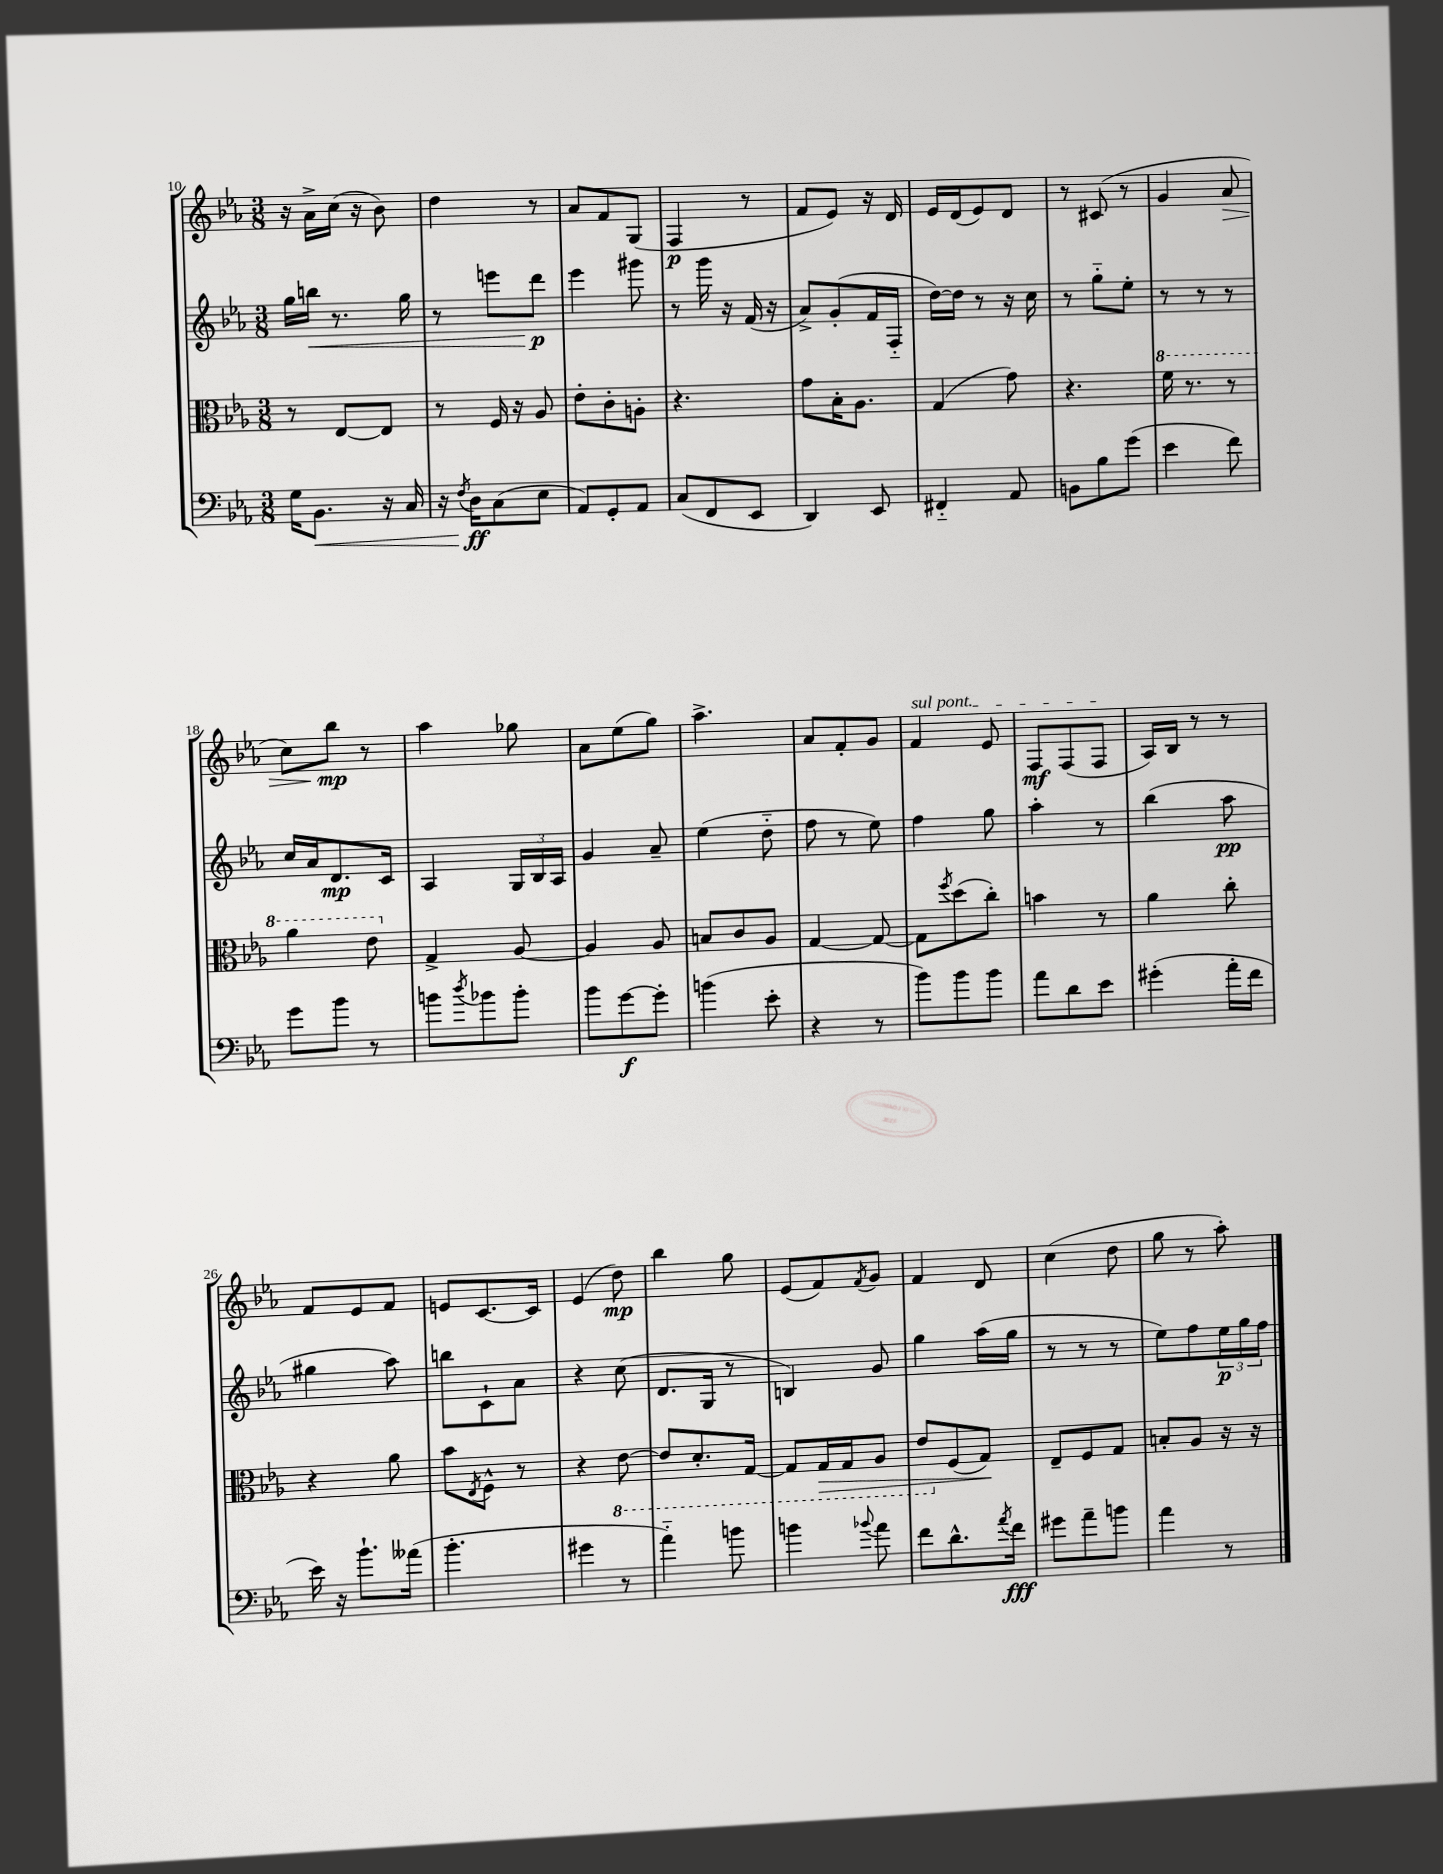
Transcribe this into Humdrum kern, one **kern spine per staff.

**kern	**kern	**kern	**kern
*staff4	*staff3	*staff2	*staff1
*clefF4	*clefC3	*clefG2	*clefG2
*k[b-e-a-]	*k[b-e-a-]	*k[b-e-a-]	*k[b-e-a-]
*M3/8	*M3/8	*M3/8	*M3/8
16G	8r	16gg	16r
8.BB-	.	16bb	16a-^
.	[8E-	8.r	(16cc
.	.	.	16r
16r	8E-]	.	8b-)
16C	.	16gg	.
=	=	=	=
16r	8r	8r	4dd
8qF	.	.	.
16D	.	.	.
(8C	16F	8eee	.
.	16r	.	.
8E-	8A-	8ddd	8r
=	=	=	=
8AA-)	8e-'	4eee-	8a-
8GG'	8c'	.	8f
8AA-	8A'	8ggg#	(8G
=	=	=	=
(8C	4.r	8r	4F
8FF	.	16ggg	.
.	.	16r	.
8EE-	.	(16f	8r
.	.	16r	.
=	=	=	=
4DD)	8g	8a-^)	8f
.	16B-'	(8g'	8e-)
.	8.A-	.	.
8EE-	.	16f	16r
.	.	16F'~	16d
=	=	=	=
4FF#'~	(4G	[16dd)	16e-
.	.	16dd]	(16d
.	.	8r	8e-)
8AA-	8g)	16r	8d
.	.	16cc	.
=	=	=	=
8BB	4.r	8r	8r
8B-	.	8gg'~	(8c#
(8g	.	8ee-'	8r
=	=	=	=
4e-	16ff	8r	4g
.	8.r	.	.
.	.	8r	.
8f)	8r	8r	8a-
=	=	=	=
8g	4aa-	16cc	8cc)
.	.	16a-	.
8b-	.	8.d	8bb-
8r	8ee-	.	8r
.	.	16c	.
=	=	=	=
8b	4G^	4A-	4aa-
8qdd	.	.	.
8b-	.	.	.
8b-'	[8A-	24G	8gg-
.	.	24B-	.
.	.	24A-	.
=	=	=	=
8b-	4A-]	4g	8a-
[8g	.	.	(8ee-
8g']	8A-	8a-~	8gg)
=	=	=	=
(4b	8B	(4ee-	4.aa-^
.	8c	.	.
8e-'	8A-	8dd'~	.
=	=	=	=
4r	[4G	8ff	8a-
.	.	8r	8f'
8r	8G_	8ee-)	8g
=	=	=	=
8b-)	8G]	4ff	4f
.	8qff	.	.
8b-	(8dd	.	.
8b-	8cc')	8gg	8e-
=	=	=	=
8a-	4b	4aa-'	8F
8d	.	.	(8F
8e-	8r	8r	8F
=	=	=	=
(4g#'	4a-	(4bb-	16A-)
.	.	.	16B-
.	.	.	8r
16a-'	8cc'	8aa-	8r
16f	.	.	.
=	=	=	=
16e-)	4r	4gg#	8f
16r	.	.	.
8.b-`	.	.	8e-
.	8a-	8aa-)	8f
(16a--	.	.	.
=	=	=	=
4.b-'	8b-	8bb	8e
.	8qE-	.	.
.	8F^^	8c`	[8.c
.	8r	8a-	.
.	.	.	16c]
=	=	=	=
4g#	4r	4r	(4e-
8r	[8E-	(8cc	8dd)
=	=	=	=
4a-'~)	8E-]	8.d	4bb-
.	8.D'	.	.
.	.	16G	.
8b	.	8r	8gg
.	[16GG	.	.
=	=	=	=
4b	8GG]	4B)	(8e-
.	16GG	.	8f)
.	16GG	.	.
8qqb-	.	.	8qf
8a-	8AA-	8g	8g
=	=	=	=
8f	8E-	4gg	4f
8.d^^	(8F	.	.
.	8G)	(16aa-	8d
8qa-	.	.	.
16f	.	16gg	.
=	=	=	=
8g#	8E-~	8r	(4cc
8a-~	8F	8r	.
8b	8G	8r	8dd
=	=	=	=
4a-	8B'	8ee-)	8gg
.	8A-	8ff	8r
8r	16r	24ee-	8aa-')
.	.	24gg	.
.	16r	.	.
.	.	24ff	.
==	==	==	==
*-	*-	*-	*-
